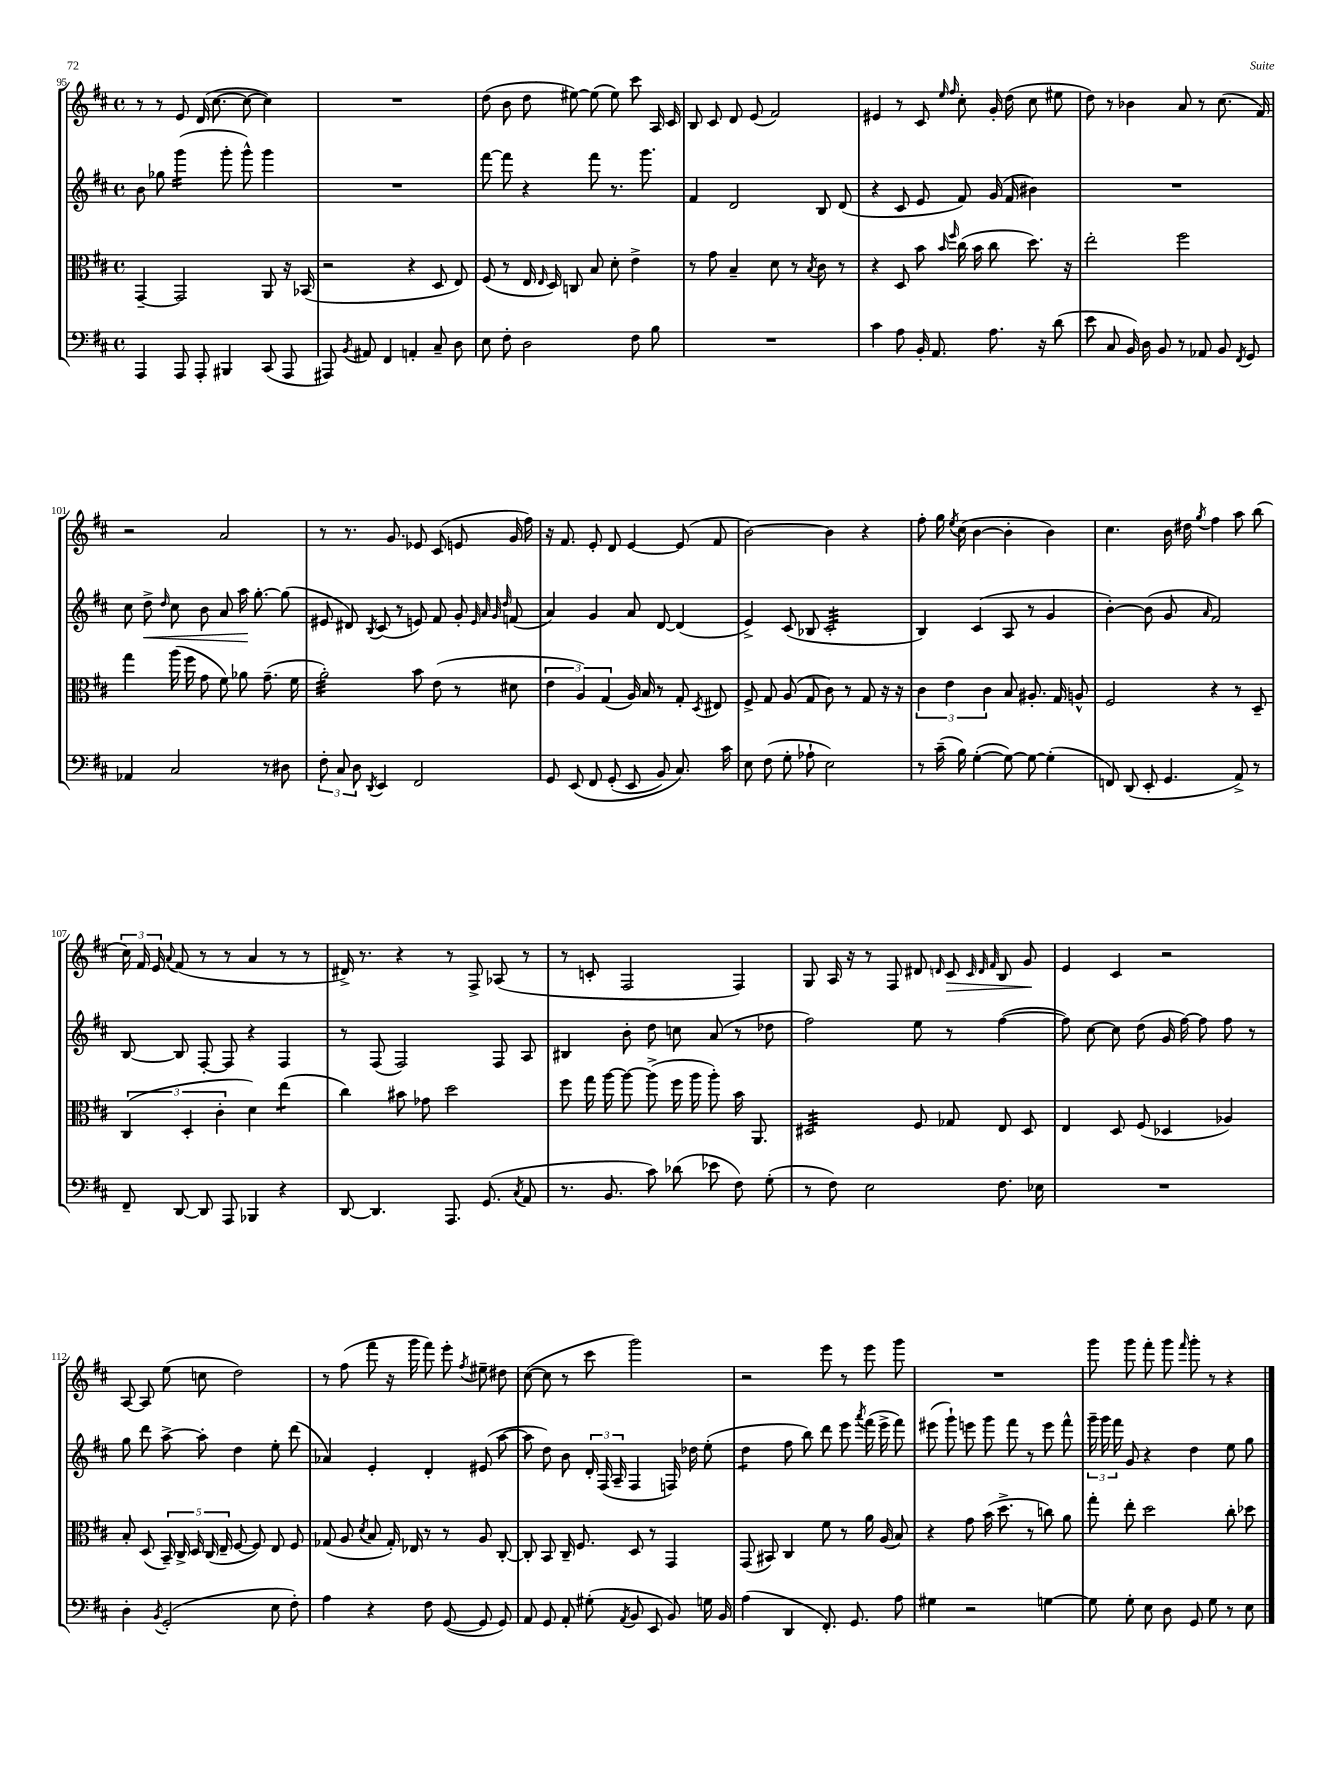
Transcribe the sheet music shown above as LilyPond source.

<<
\new StaffGroup <<
\new Staff = "s0" {
    \clef treble \key d \major \defaultTimeSignature \time 4/4
    \autoBeamOff r8 r8 e'8 d'16( cis''8.~ cis''8~ cis''4) |
    R1 |
    d''8( b'8 d''8 eis''8~) eis''8( eis''8) cis'''8 a16 cis'16 |
    b8 cis'8 d'8 e'8( fis'2) |
    eis'4 r8 cis'8 \grace { e''16 fis''16 } cis''8-. g'16-. d''16( cis''8 eis''8 |
    d''8) r8 bes'4 a'8 r8 cis''8.( fis'16) |
    r2 a'2 |
    r8 r8. g'8. ees'8 cis'8( e'8 g'16 fis''16) |
    r16 fis'8. e'8-. d'8 e'4~ e'8( fis'8 |
    b'2~) b'4 r4 |
    fis''8-. g''16 \acciaccatura { e''8 } cis''16( b'4~ b'4-. b'4) |
    cis''4. b'16 dis''16 \acciaccatura { g''8 } fis''4 a''8 b''8( |
    \tuplet 3/2 { cis''16) fis'16 e'16 } \appoggiatura { a'8 } fis'8( r8 r8 a'4 r8 r8 |
    dis'16->) r8. r4 r8 fis8-> aes8( r8 |
    r8 c'8-. fis2 fis4) |
    g8 a16 r16 r8 fis8 dis'8 \grace { d'16 } cis'8\> \grace { cis'32 d'32 fis'32 } b8 g'8\! |
    e'4 cis'4 r2 |
    a8~ a8 e''8( c''8 d''2) |
    r8 fis''8( fis'''8 r16 g'''16 fis'''8) e'''8-. \acciaccatura { fis''8 } eis''8-- dis''8 |
    cis''8~( cis''8 r8 cis'''8 g'''2) |
    r2 e'''8 r8 e'''8 g'''8 |
    R1 |
    g'''8 g'''8 fis'''8-. g'''8 \grace { fis'''16 } g'''8-. r8 r4 \bar "|." |
}
\new Staff = "s1" {
    \clef treble \key d \major \defaultTimeSignature \time 4/4
    \autoBeamOff b'8 ges''8 g'''4:16( g'''8-. g'''8-^) g'''4 |
    R1 |
    fis'''8~ fis'''8 r4 fis'''8 r8. g'''8. |
    fis'4 d'2 b8 d'8( |
    r4 cis'8 e'8 fis'8) g'16( fis'16 bis'4) |
    R1 |
    cis''8 d''8->\< \grace { d''16 } cis''8 b'8 a'8 a''16\! g''8.~-. g''8( |
    eis'8 dis'8) \acciaccatura { b8 } cis'8( r8 e'8) fis'8 g'8-. \grace { e'32 a'32 g'32 d''32 } f'8( |
    a'4) g'4 a'8 d'8~ d'4( |
    e'4->) cis'8( bes8 cis'2:32-. |
    b4) cis'4( a8 r8 g'4 |
    b'4~-.) b'8( g'8 \grace { a'16 } fis'2) |
    b8~ b8 fis8~-. fis8 r4 fis4 |
    r8 fis8( fis2) fis8 a8 |
    bis4 b'8-. d''8 c''8 a'8( r8 des''8 |
    fis''2) e''8 r8 fis''4~( |
    fis''8) cis''8~ cis''8 d''8( g'16 fis''16~) fis''8 fis''8 r8 |
    g''8 d'''8 a''8~-> a''8-. d''4 e''8-. d'''8( |
    aes'4) e'4-. d'4-. eis'8( a''8~ |
    a''8 d''8) b'8 \tuplet 3/2 { d'16-. fis16( a16-- } fis4 f16) des''16 e''8-.( |
    d''4:8 fis''8 b''8) d'''8 e'''8 \acciaccatura { a'''8 } fis'''16( e'''16-> fis'''8) |
    eis'''8( g'''8-!) e'''8 g'''8 fis'''8 r8 e'''8 fis'''8-^ |
    \tuplet 3/2 { g'''16-- g'''16 fis'''16 } g'8 r4 d''4 e''8 g''8 \bar "|." |
}
\new Staff = "s2" {
    \clef alto \key d \major \defaultTimeSignature \time 4/4
    \autoBeamOff g,4~-- g,2 a,8 r16 bes,16( |
    r2 r4 d8 e8) |
    fis8( r8 e16 \grace { e16 } d16) c8 b8 d'8-. e'4-> |
    r8 g'8 b4-- d'8 r8 \acciaccatura { b8 } cis'8 r8 |
    r4 d8 b'8 \grace { b'16 fis''16 } cis''16( b'16 cis''8 d''8.) r16 |
    e''2-. fis''2 |
    g''4 a''16( fis''16 g'8 fis'8) aes'8 g'8.--( fis'16 |
    a'2:32-.) b'8 e'8( r8 dis'8 |
    \tuplet 3/2 { e'4 a4) g4( } a16) b16 r8 g8-. \acciaccatura { d8 } eis8 |
    fis8-> g8 a8( g8 cis'8) r8 g8 r16 r16 |
    \tuplet 3/2 { cis'4 e'4 cis'4 } b8 ais8.-. g16 a8-^ |
    fis2 r4 r8 d8-- |
    \tuplet 3/2 { cis4( d4-. cis'4-. } d'4) e''4:8( |
    cis''4) bis'8 ges'8 d''2 |
    fis''8 g''16 a''16~ a''8~ a''8->( fis''16 a''16 a''8-.) b'16 a,8. |
    dis2:32 fis8 ges8 e8 dis8 |
    e4 d8 fis8( des4 aes4) |
    b8-. d8( \tuplet 5/4 { b,16--) cis16-> d16 cis16( e16-- } fis8~ fis8) e8 fis8 |
    ges8( a8 \acciaccatura { d'8 } b8 ges16-.) ees16 r8 r8 a8 cis8~-. |
    cis8-. b,8 cis16-- fis8. d8 r8 g,4 |
    g,8( bis,8) cis4 fis'8 r8 a'16 a16( b8) |
    r4 g'8 b'16( d''8.-> r8 c''8) a'8 |
    g''8-. e''8-. d''2 cis''8-. des''8 \bar "|." |
}
\new Staff = "s3" {
    \clef bass \key d \major \defaultTimeSignature \time 4/4
    \autoBeamOff a,,4 a,,8 a,,8-. bis,,4 cis,8( a,,8 |
    ais,,8) \acciaccatura { b,8 } ais,8 fis,4 a,4-. cis8-- d8 |
    e8 fis8-. d2 fis8 b8 |
    R1 |
    cis'4 a8 b,16-. a,8. a8. r16 d'8( |
    e'8 cis8 b,16) d16 b,8 r8 aes,8 b,8 \acciaccatura { fis,8 } g,8 |
    aes,4 cis2 r8 dis8 |
    \tuplet 3/2 { fis8-. cis8 d8 } \acciaccatura { d,8 } e,4 fis,2 |
    g,8 e,8\( fis,8 g,8-.( e,8 b,8) cis8.\) cis'16 |
    e8 fis8( g8-. aes8-! e2) |
    r8 cis'16--( b16) g4~-.( g8~) g8~ g4-.( |
    f,8) d,8( e,8-. g,4. a,8->) r8 |
    fis,8-- d,8~ d,8 a,,8 bes,,4 r4 |
    d,8~ d,4. a,,8. g,8.( \acciaccatura { cis8 } a,8 |
    r8. b,8. cis'8) des'8( ees'8 fis8) g8-.( |
    r8 fis8) e2 fis8. ees16 |
    R1 |
    d4-. \acciaccatura { b,8 } g,2-.( e8 fis8-.) |
    a4 r4 fis8 g,8~( g,8 g,8) |
    a,8 g,8 a,8-. gis8-.( \acciaccatura { a,8 } b,8 e,8 b,8) g16 b,16 |
    a4( d,4 fis,8.-.) g,8. a8 |
    gis4 r2 g4~ |
    g8 g8-. e8 d8 g,8 g8 r8 e8 \bar "|." |
}
>>
>>
\layout { \context { \Score currentBarNumber = #95 } }
